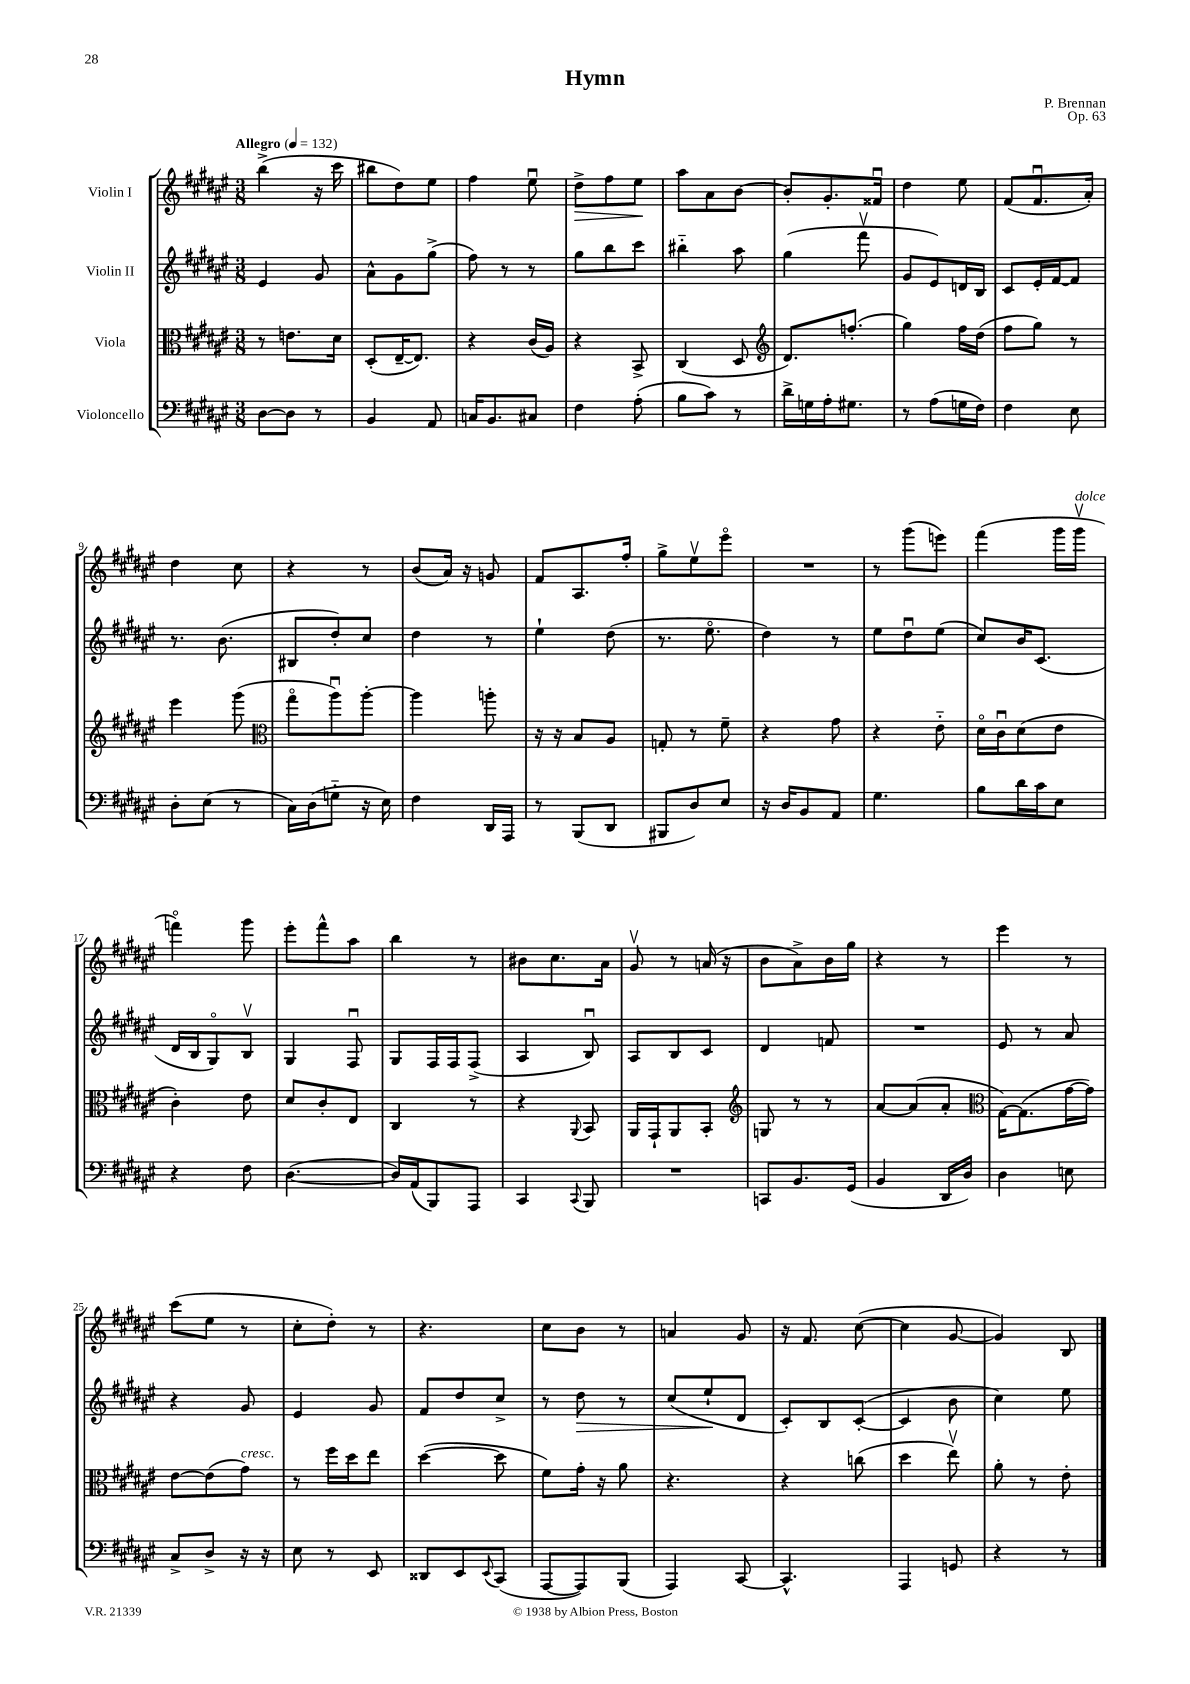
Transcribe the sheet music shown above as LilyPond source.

\header { title = "Hymn" composer = "P. Brennan" opus = "Op. 63" }
<<
\new StaffGroup <<
\new Staff = "s0" \with { instrumentName = "Violin I" } {
    \clef treble \key fis \major \numericTimeSignature \time 3/8 \tempo "Allegro" 4 = 132
    b''4->( r16 cis'''16 |
    bis''8 dis''8) eis''8 |
    fis''4 eis''8\downbow |
    dis''8->\> fis''8 eis''8\! |
    ais''8 ais'8 b'8~ |
    b'8-. gis'8.-. fisis'16\downbow |
    dis''4 eis''8 |
    fis'8( fis'8.\downbow ais'16-.) |
    dis''4 cis''8 |
    r4 r8 |
    b'8( ais'16) r16 g'8 |
    fis'8 ais8. fis''16-. |
    gis''8-> eis''8\upbow eis'''8\flageolet |
    R4. |
    r8 gis'''8( e'''8) |
    fis'''4( gis'''16 gis'''16\upbow^\markup { \italic "dolce" } |
    f'''4\flageolet) gis'''8 |
    eis'''8-. fis'''8-^ ais''8 |
    b''4 r8 |
    bis'8 cis''8. ais'16 |
    gis'8\upbow r8 a'16( r16 |
    b'8 ais'8->) b'16 gis''16 |
    r4 r8 |
    eis'''4 r8 |
    cis'''8( eis''8 r8 |
    cis''8-. dis''8-.) r8 |
    r4. |
    cis''8 b'8 r8 |
    a'4 gis'8 |
    r16 fis'8. cis''8~( |
    cis''4 gis'8~ |
    gis'4) b8 \bar "|." |
}
\new Staff = "s1" \with { instrumentName = "Violin II" } {
    \clef treble \key fis \major \numericTimeSignature \time 3/8
    eis'4 gis'8 |
    ais'8-^ gis'8 gis''8->( |
    fis''8) r8 r8 |
    gis''8 b''8 cis'''8 |
    bis''4-_ ais''8 |
    gis''4( fis'''8\upbow |
    gis'8 eis'8) d'16 b16 |
    cis'8 eis'16-. fis'16~ fis'8 |
    r8. b'8.( |
    bis8 dis''8-.) cis''8 |
    dis''4 r8 |
    eis''4-! dis''8( |
    r8. eis''8.\flageolet |
    dis''4) r8 |
    eis''8 dis''8\downbow eis''8( |
    cis''8) b'16 cis'8.( |
    dis'16 b16 gis8\flageolet) b8\upbow |
    gis4 fis8\downbow |
    gis8 fis16 fis16 fis8->( |
    ais4 b8\downbow) |
    ais8 b8 cis'8 |
    dis'4 f'8 |
    R4. |
    eis'8 r8 ais'8 |
    r4 gis'8 |
    eis'4 gis'8 |
    fis'8 dis''8 cis''8-> |
    r8 dis''8\> r8 |
    cis''8( eis''8-!\! dis'8 |
    cis'8-.) b8 cis'8~-.( |
    cis'4 b'8 |
    cis''4) eis''8 \bar "|." |
}
\new Staff = "s2" \with { instrumentName = "Viola" } {
    \clef alto \key fis \major \numericTimeSignature \time 3/8
    r8 e'8. dis'16 |
    dis8-.( eis16~-- eis8.) |
    r4 cis'16( ais16) |
    r4 b,8-> |
    cis4( dis8 |
    \clef treble dis'8.) f''8.-.( |
    gis''4) fis''16 dis''16( |
    fis''8 gis''8) r8 |
    eis'''4 gis'''8( |
    \clef alto gis''8\flageolet ais''8\downbow) ais''8~-. |
    ais''4 a''8-. |
    r16 r16 b8 ais8 |
    g8-. r8 fis'8-- |
    r4 gis'8 |
    r4 eis'8-_ |
    dis'16\flageolet cis'16\downbow dis'8( eis'8 |
    cis'4-.) eis'8 |
    dis'8 cis'8-. eis8 |
    cis4 r8 |
    r4 \appoggiatura { ais,8 } b,8 |
    ais,16 gis,16-! ais,8 b,8-. |
    \clef treble g8 r8 r8 |
    ais'8~ ais'8( ais'8-. |
    \clef alto gis16~) gis8.( gis'16~ gis'16) |
    eis'8~ eis'8( gis'8^\markup { \italic "cresc." }) |
    r8 fis''16 dis''16 eis''8 |
    dis''4~( dis''8 |
    fis'8) gis'16-. r16 ais'8 |
    r4. |
    r4 c''8( |
    dis''4 eis''8\upbow) |
    ais'8-. r8 eis'8-. \bar "|." |
}
\new Staff = "s3" \with { instrumentName = "Violoncello" } {
    \clef bass \key fis \major \numericTimeSignature \time 3/8
    dis8~ dis8 r8 |
    b,4 ais,8 |
    c16 b,8. cis8 |
    fis4 ais8-.( |
    b8 cis'8) r8 |
    dis'16-> g16 ais16-. gis8. |
    r8 ais8( g16 fis16) |
    fis4 eis8 |
    dis8-. eis8( r8 |
    cis16) dis16( g8-_ r16 eis16) |
    fis4 dis,16 ais,,16 |
    r8 b,,8( dis,8 |
    bis,,8 dis8) eis8 |
    r16 dis16 b,8 ais,8 |
    gis4. |
    b8 dis'16 cis'16 eis8 |
    r4 fis8 |
    dis4.~( |
    dis16) ais,16( b,,8) ais,,8 |
    cis,4 \appoggiatura { cis,8 } b,,8 |
    R4. |
    c,8 b,8. gis,16( |
    b,4 dis,16 dis16) |
    dis4 e8 |
    cis8-> dis8-> r16 r16 |
    eis8 r8 eis,8 |
    disis,8 eis,8 \appoggiatura { eis,8 } cis,8( |
    ais,,8~ ais,,8) b,,8( |
    ais,,4) cis,8~ |
    cis,4.-^ |
    ais,,4 g,8 |
    r4 r8 \bar "|." |
}
>>
>>
